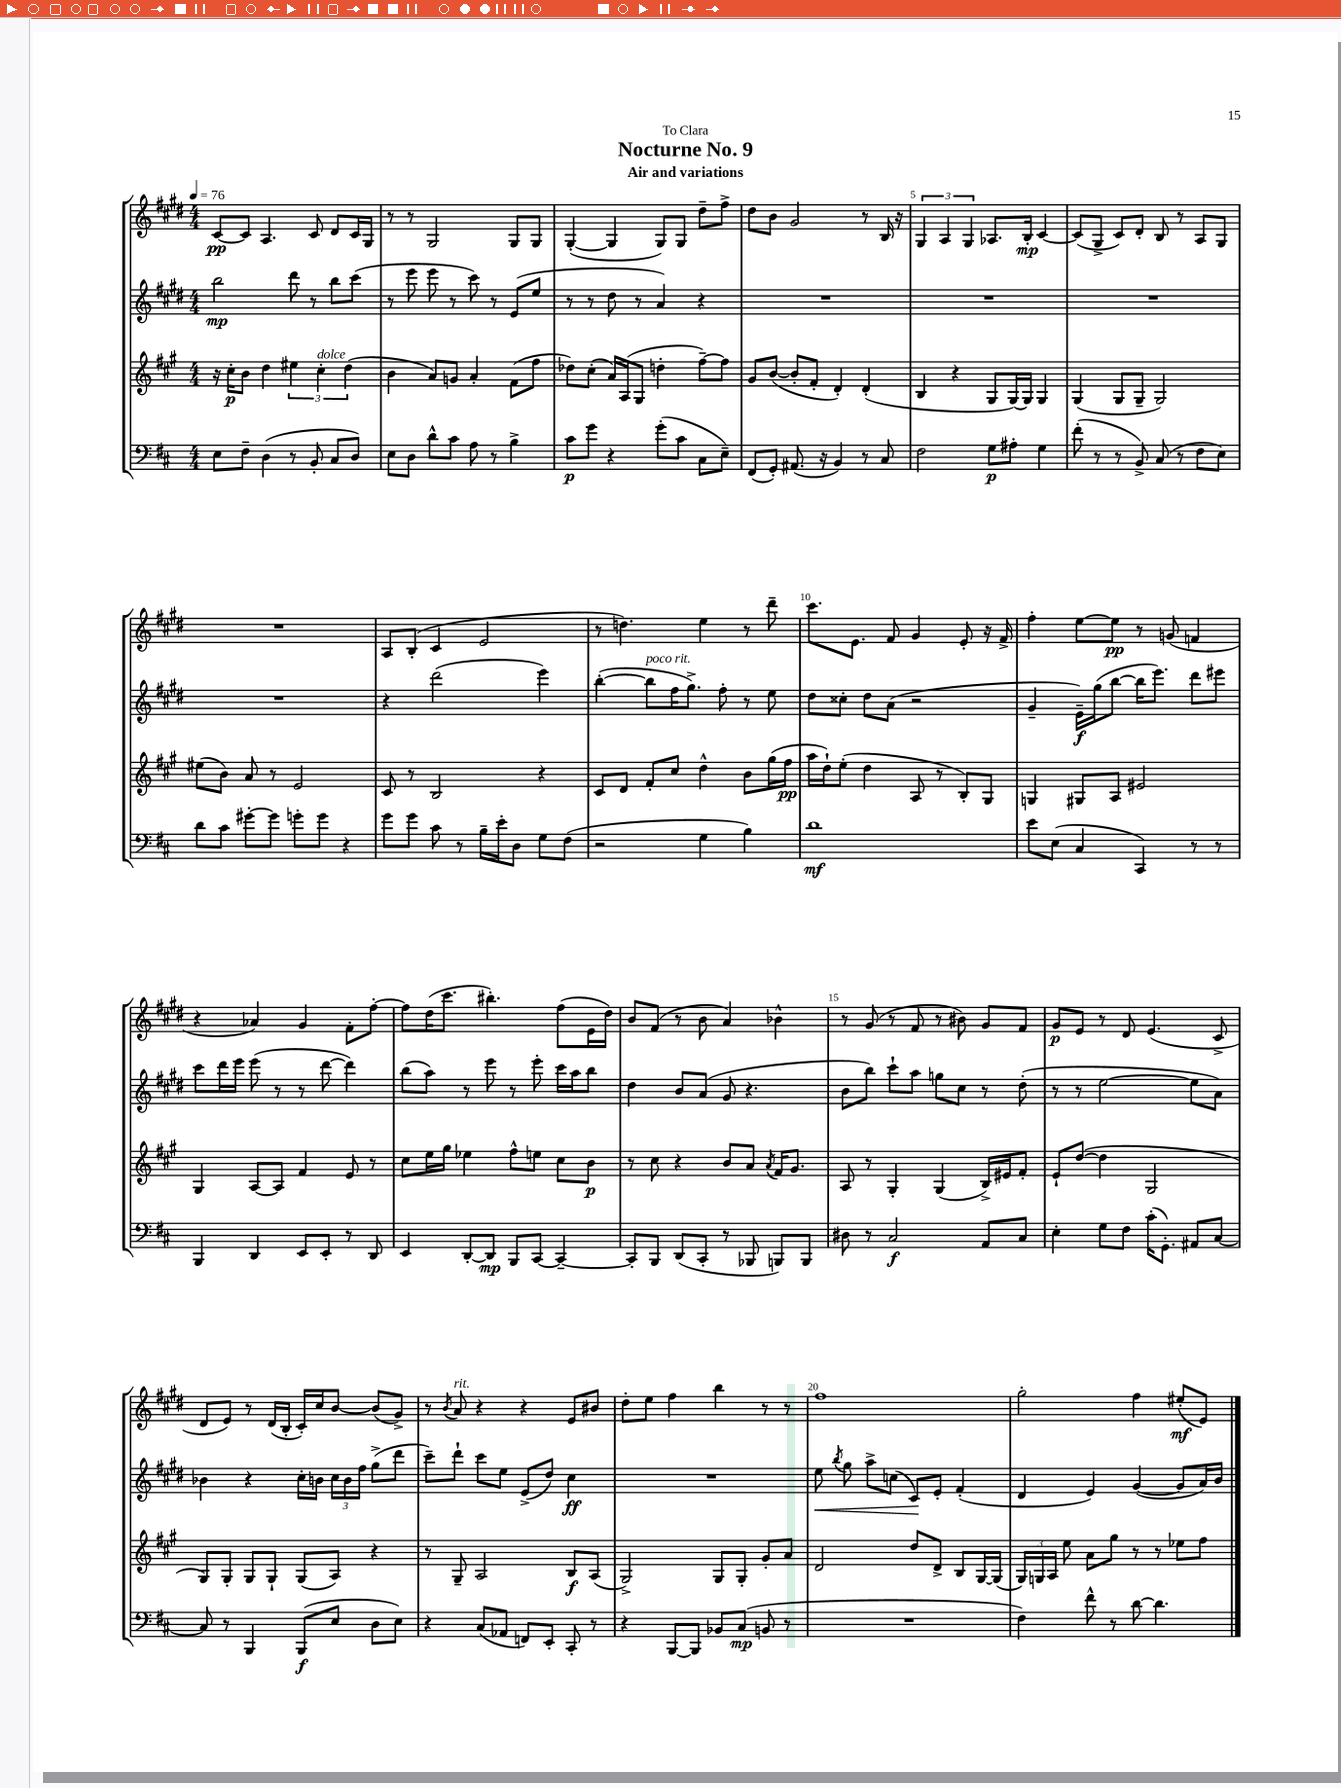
\header { title = "Nocturne No. 9" subtitle = "Air and variations" dedication = "To Clara" }
<<
\new StaffGroup <<
\new Staff = "s0" {
    \clef treble \key e \major \numericTimeSignature \time 4/4 \tempo 4 = 76
    \autoBeamOff cis'8[~\pp cis'8] a4. cis'8 dis'8[ cis'16 gis16] |
    r8 r8 gis2 gis8[ gis8] |
    gis4~-.( gis4 gis8[) gis8] dis''8[-- fis''8]-> |
    dis''8[ b'8] gis'2 r8 b16 r16 |
    \tuplet 3/2 { gis4 a4 gis4 } aes8.[ b16]-.\mp cis'4~ |
    cis'8[( gis8]-> cis'8[) dis'8]-. b8 r8 a8[ gis8] |
    R1 |
    a8[ b8]-.( cis'4 e'2 |
    r8 d''4.) e''4 r8 dis'''8-- |
    cis'''8.[ e'8.] fis'8 gis'4 e'8-. r16 fis'16-> |
    fis''4-. e''8[~ e''8]\pp r8 g'8( f'4 |
    r4 aes'4) gis'4 fis'8[-. fis''8]~-. |
    fis''8[ dis''16( cis'''8.] bis''4.-.) fis''8[( e'16 dis''16]) |
    b'8[ fis'8]( r8 b'8 a'4) bes'4-^ |
    r8 gis'8( r8 fis'8 r8 bis'8) gis'8[ fis'8] |
    gis'8[\p e'8] r8 dis'8 e'4.( cis'8-> |
    dis'8[ e'8]) r8 dis'16[( b16]-. cis'16[-.) cis''16 b'8]~ b'8[( gis'8]->) |
    r8 \acciaccatura { b'8 } a'8^\markup { \italic "rit." } r4 r4 e'8[ bis'8] |
    dis''8[-. e''8] fis''4 b''4 r8 r8 |
    fis''1 |
    gis''2-. fis''4 eis''8[-.\mf( e'8]) \bar "|." |
}
\new Staff = "s1" {
    \clef treble \key e \major \numericTimeSignature \time 4/4
    \autoBeamOff b''2\mp dis'''8 r8 b''8[ cis'''8]( |
    r8 e'''8 e'''8 r8 cis'''8) r8 e'8[( e''8] |
    r8 r8 dis''8 r8 a'4) r4 |
    R1 |
    R1 |
    R1 |
    R1 |
    r4 dis'''2( e'''4) |
    b''4~-.( b''8[^\markup { \italic "poco rit." } fis''16 gis''8.]->) fis''8-. r8 e''8 |
    dis''8[ cisis''8]-. dis''8[ a'8]( r2 |
    gis'4-- e'16[--\f) gis''16( b''8]~ b''16[ e'''8.]) dis'''8[ eis'''8] |
    cis'''8[ dis'''16 e'''16] e'''8( r8 r8 dis'''8~ dis'''4) |
    b''8[( a''8]) r8 e'''8 r8 e'''8-. cis'''16[ a''16 b''8] |
    dis''4 b'8[ a'8]( gis'8 r4. |
    b'8[ b''8]) cis'''8[-! a''8] g''8[ cis''8] r8 dis''8-.( |
    r8 r8 e''2~ e''8[ a'8]) |
    bes'4 r4 cis''16[-. b'16] \tuplet 3/2 { cis''16[ b'16 fis''16] } gis''8[->( dis'''8] |
    cis'''8[--) dis'''8]-! cis'''8[ e''8] e'8[->( dis''8]) cis''4\ff |
    R1 |
    e''8\< \acciaccatura { b''8 } gis''8 a''8[-> c''8]( cis'8[\!) e'8]-. fis'4-.( |
    dis'4 e'4) gis'4~( gis'8[ a'16) b'16] \bar "|." |
}
\new Staff = "s2" {
    \clef treble \key a \major \numericTimeSignature \time 4/4
    \autoBeamOff r16 cis''16[-.\p b'8] d''4 \tuplet 3/2 { eis''4 cis''4-.^\markup { \italic "dolce" } d''4( } |
    b'4 a'8[) g'8] a'4-. fis'8[( fis''8] |
    des''8[) cis''8]-.( a'16[) a16( gis8] d''4-. fis''8[~--) fis''8] |
    gis'8[ b'8]~( b'8[-. fis'8]-. d'4-.) d'4-.( |
    b4 r4 gis8[ gis16~) gis16] gis4 |
    gis4( gis8[ gis8]-- gis2) |
    eis''8[( b'8]) a'8 r8 e'2 |
    cis'8 r8 b2 r4 |
    cis'8[ d'8] fis'8[-. cis''8] d''4-^ b'8[ gis''16( fis''16]\pp |
    a''16[ d''16-!) e''8]-.( d''4 a8 r8 b8[-.) gis8] |
    g4 gis8[ a8] eis'2 |
    gis4 a8[~ a8] fis'4 e'8 r8 |
    cis''8[ e''16 gis''16] ees''4 fis''8[-^ e''8] cis''8[ b'8]\p |
    r8 cis''8 r4 b'8[ a'8] \acciaccatura { a'8 } fis'16[ gis'8.] |
    a8 r8 gis4-. gis4( b16[->) eis'16 fis'8]-. |
    e'8[-! d''8]~( d''4 gis2 |
    gis8[) gis8]-. gis8[ gis8]-! gis8[( a8]) r4 |
    r8 gis8-- a2 b8[\f a8]( |
    gis2->) gis8[ gis8]-. gis'8[-. a'8] |
    d'2 d''8[ d'8]-> b8[ gis16~ gis16]( |
    \tuplet 3/2 { gis16[) g16 a16] } e''8 a'8[ gis''8] r8 r8 ees''8[ fis''8] \bar "|." |
}
\new Staff = "s3" {
    \clef bass \key d \major \numericTimeSignature \time 4/4
    \autoBeamOff e8[ fis8]-- d4( r8 b,8-. cis8[ d8]) |
    e8[ d8] d'8[-^ cis'8] a8 r8 b4-> |
    cis'8[\p g'8] r4 g'8[-.( cis'8] cis8[ e8]--) |
    fis,8[( g,8]-.) ais,8.( r16 b,4) r8 cis8 |
    fis2 g8[\p ais8]-. g4 |
    fis'8-.( r8 r8 b,8->) cis8( r8 fis8[ e8]) |
    d'8[ cis'8] gis'8[~-. gis'8] g'8[-. g'8] r4 |
    g'8[ g'8] cis'8 r8 b16[-- e'16-. d8] g8[ fis8]( |
    r2 g4 b4) |
    d'1\mf |
    e'8[ e8]( cis4 cis,4) r8 r8 |
    b,,4 d,4 e,8[ e,8]-. r8 d,8 |
    e,4 d,8[~-. d,8]\mp b,,8[ cis,8]~ cis,4~-- |
    cis,8[-. b,,8] d,8[( cis,8]-. r8 bes,,8 b,,8[) b,,8] |
    dis8 r8 cis2\f a,8[ cis8] |
    e4-. g8[ fis8] cis'16[-.( g,8.]-.) ais,8[ cis8]~ |
    cis8 r8 b,,4 b,,8[\f( e8] d8[ e8]) |
    r4 cis8[( aes,8] f,8[) e,8]-. cis,8-. r8 |
    r4 b,,8[~ b,,8] bes,8[ cis8]\mp( b,8 r8 |
    R1 |
    fis4) fis'8-^ r8 d'8~ d'4. \bar "|." |
}
>>
>>
\layout { \context { \Score \override BarNumber.break-visibility = ##(#f #t #t) barNumberVisibility = #(every-nth-bar-number-visible 5) } }
